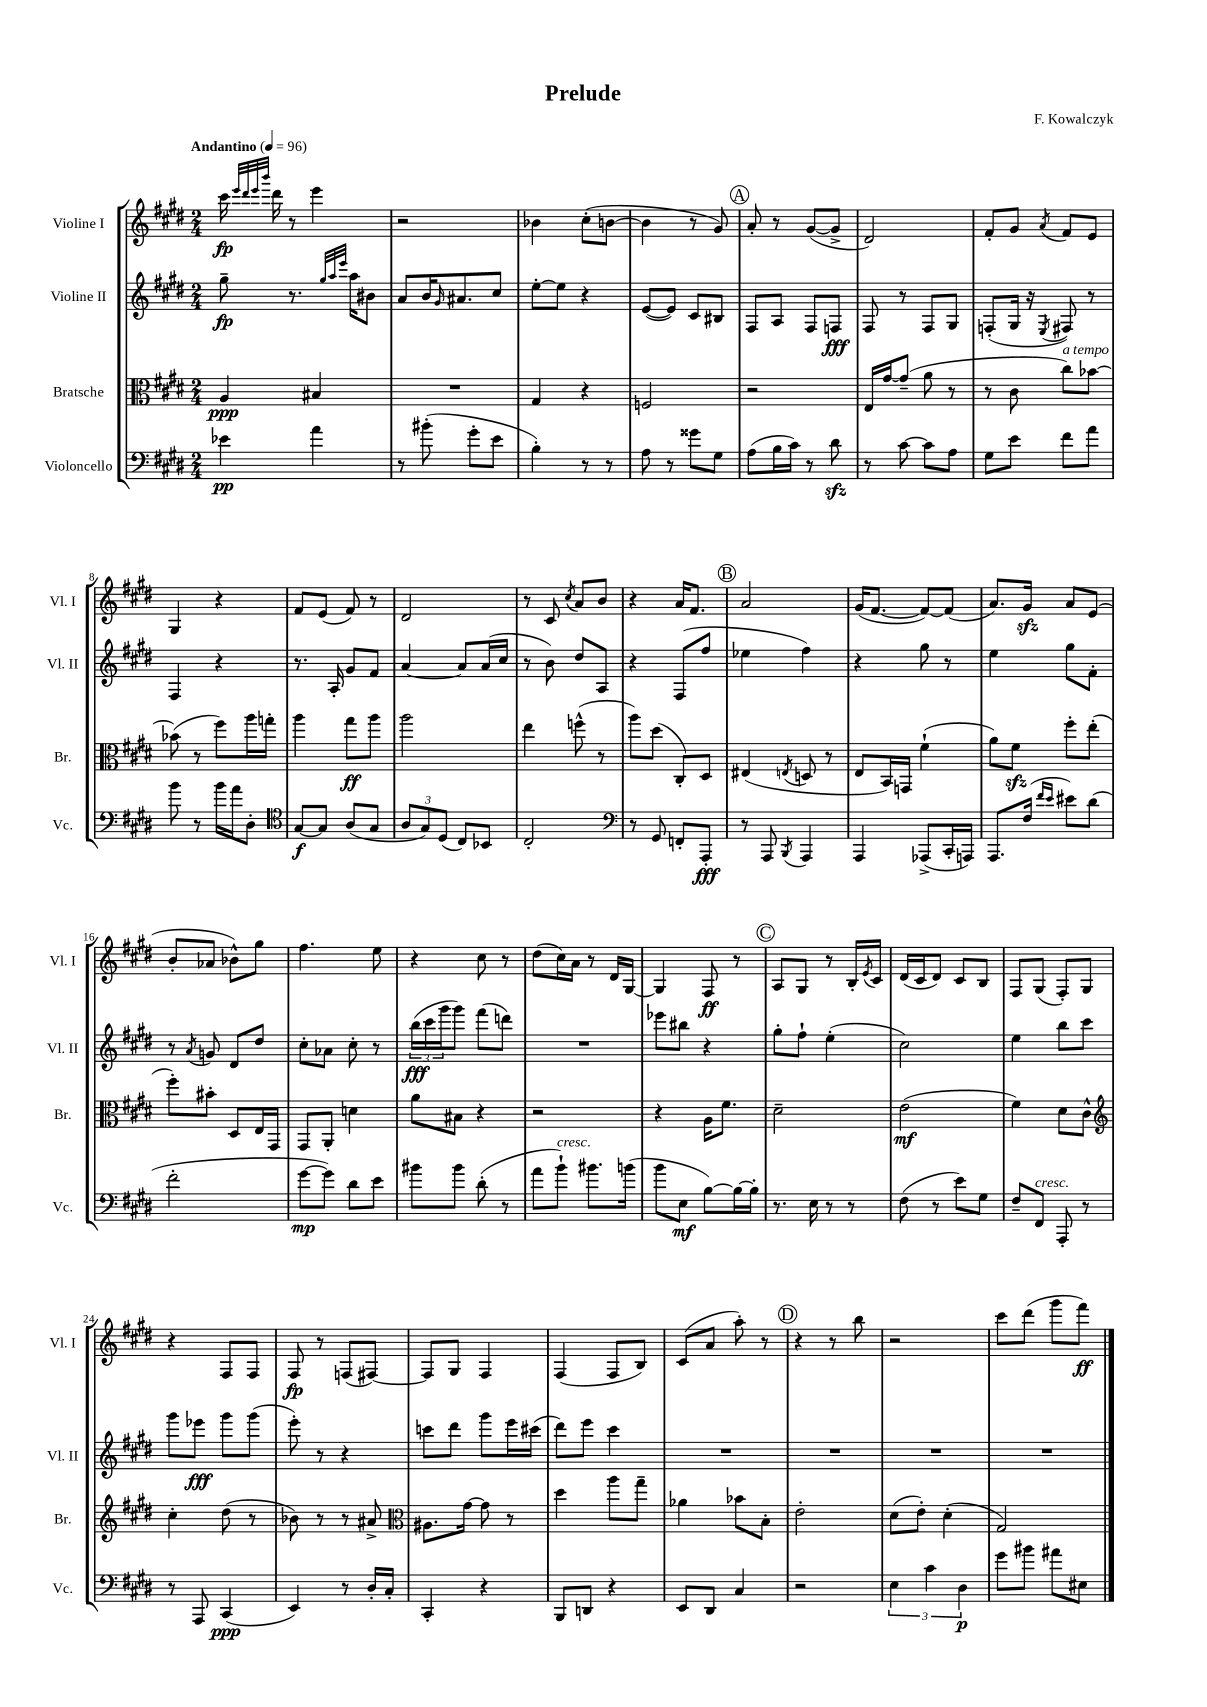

**kern	**kern	**kern	**kern
*staff4	*staff3	*staff2	*staff1
*clefF4	*clefC3	*clefG2	*clefG2
*k[f#c#g#d#]	*k[f#c#g#d#]	*k[f#c#g#d#]	*k[f#c#g#d#]
*M2/4	*M2/4	*M2/4	*M2/4
*MM96	*MM96	*MM96	*MM96
4e-	4A	8gg#~	16ccc#
.	.	.	32qqeee
.	.	.	32qqddd#
.	.	.	32qqeee
.	.	.	32qqbbb
.	.	.	16ddd#
.	.	8.r	8r
4a	4B#	.	4eee
.	.	32qqgg#	.
.	.	32qqaa	.
.	.	32qqeee	.
.	.	16aa	.
.	.	8b#	.
=	=	=	=
8r	2r	8a	2r
(8b#'	.	16b	.
.	.	16qqg#	.
.	.	8.a#	.
8g#'	.	.	.
8e	.	8cc#	.
=	=	=	=
4B')	4G#	[8ee'	4b-
.	.	8ee]	.
8r	4r	4r	(8cc#'
8r	.	.	[8b
=	=	=	=
8A	2F	([8e	4b]
8r	.	8e])	.
8g##	.	8c#	8r
8G#	.	8B#	8g#)
=	=	=	=
(8A	2r	8F#	8a'
16B	.	8A	8r
16c#)	.	.	.
8r	.	8F#	([8g#
8d#	.	8F	8g#^]
=	=	=	=
8r	16E	8F#	2d#)
.	[16g#	.	.
[8c#	(8g#~]	8r	.
8c#]	8a	8F#	.
8A	8r	8G#	.
=	=	=	=
8G#	8r	(8F'	8f#'
8e	8c#	16G#	8g#
.	.	16r	.
.	.	8qE	8qa
8f#	8cc#)	8F#)	8f#
8a	[8b-	8r	8e
=	=	=	=
8b	(8b-]	4F#	4G#
8r	8r	.	.
16b	8ff#)	4r	4r
16a	.	.	.
8D#'	16aa	.	.
.	16gg'	.	.
=	=	=	=
*clefC4	*	*	*
[8G#	4aa	8.r	8f#
8G#]	.	.	(8e
.	.	16A'	.
(8A	8gg#	8g#	8f#)
8G#	8aa	8f#	8r
=	=	=	=
12A	2aa	[4a	2d#
12G#)	.	.	.
(12D#	.	.	.
8C#)	.	8a]	.
8BB-	.	(16a	.
.	.	16cc#	.
=	=	=	=
2C#'	4ee	8r	8r
.	.	8b)	8c#
.	.	.	8qcc#
.	(8ff^^	8dd#	8a
.	8r	8A	8b
=	=	=	=
*clefF4	*	*	*
8r	8aa)	4r	4r
8GG#	(8dd#	.	.
8FF'	8C#')	(8F#	16a
.	.	.	8.f#
8AAA'	8D#	8ff#	.
=	=	=	=
8r	(4E#	4ee-	2a
8AAA	.	.	.
8qBBB	8qE	.	.
4AAA	8D	4ff#)	.
.	8r	.	.
=	=	=	=
4AAA	8E	4r	(16g#
.	.	.	[8.f#
.	16BB)	.	.
.	16GG	.	.
(8AAA-^	(4f#`	8gg#	8f#_)
16CC#'	.	8r	(8f#]
16AAA)	.	.	.
=	=	=	=
8.AAA	8a)	4ee	8.a)
.	8f#	.	.
(16F#	.	.	16g#
16qqf#	.	.	.
16qqe	.	.	.
8e#)	8ff#'	8gg#	8a
(8d#	(8ee'	8f#'	(8e
=	=	=	=
2f#'	8ff#')	8r	8b'
.	.	8qa	.
.	8b#'	8g	8a-
.	8D#	8d#	8b-^^)
.	16E	8dd#	8gg#
.	16GG#	.	.
=	=	=	=
[8g#	8GG#	8cc#'	4.ff#
8g#])	8AA'	8a-	.
8d#	4d	8cc#'	.
8e	.	8r	8ee
=	=	=	=
8b#	8a	(24bb	4r
.	.	24ccc#	.
.	.	24ggg#	.
8b#	8B#	8ggg#)	.
(8d#'	4r	(8fff#	8cc#
8r	.	8ddd)	8r
=	=	=	=
8a	2r	2r	(8dd#
8b`)	.	.	16cc#)
.	.	.	16a
8.b#	.	.	8r
.	.	.	16d#
(16b	.	.	[16G#
=	=	=	=
8b	4r	8eee-	4G#]
8E	.	8bb#	.
[8B)	16A	4r	8F#
.	8.f#	.	.
16B_	.	.	8r
16B']	.	.	.
=	=	=	=
8.r	2d#~	8gg#'	8A
.	.	8ff#`	8G#
16E	.	.	.
8r	.	(4ee'	8r
8r	.	.	16B'
.	.	.	8qe
.	.	.	16c#
=	=	=	=
(8F#	(2e	2cc#)	(16d#
.	.	.	16c#
8r	.	.	8d#)
8e)	.	.	8c#
8G#	.	.	8B
=	=	=	=
8F#~	4f#)	4ee	8F#
8FF#	.	.	(8G#
8AAA'	8d#	8bb	8F#')
8r	8c#^^	8ccc#	8G#
=	=	=	=
*	*clefG2	*	*
8r	4cc#'	8ggg#	4r
8AAA	.	8eee-	.
(4CC#	(8dd#	8ggg#	8F#
.	8r	(8ggg#	8F#
=	=	=	=
4EE)	8b-)	8eee')	8F#
.	8r	8r	8r
8r	8r	4r	(8F
16D#'	8a#^	.	[8F#)
16C#'	.	.	.
=	=	=	=
*	*clefC3	*	*
4CC#'	8.A#	8ccc	8F#]
.	.	8ddd#	8G#
.	[16g#	.	.
4r	8g#]	8ggg#	4F#
.	8r	16eee	.
.	.	(16ccc#	.
=	=	=	=
8BBB	4dd#	8ddd#)	(4F#
8DD	.	8eee	.
4r	8aa	4ccc#	8F#
.	8gg#~	.	8B)
=	=	=	=
8EE	4a-	2r	(8c#
8DD#	.	.	8a
4C#	8b-	.	8aa')
.	8B'	.	8r
=	=	=	=
2r	2e'	2r	4r
.	.	.	8r
.	.	.	8bb
=	=	=	=
6E	(8d#	2r	2r
.	8e')	.	.
6c#	.	.	.
.	(4d#'	.	.
6D#	.	.	.
=	=	=	=
8g#	2G#)	2r	8ccc#
8b#	.	.	(8ddd#
8a#	.	.	8ggg#
8E#	.	.	8fff#)
==	==	==	==
*-	*-	*-	*-
